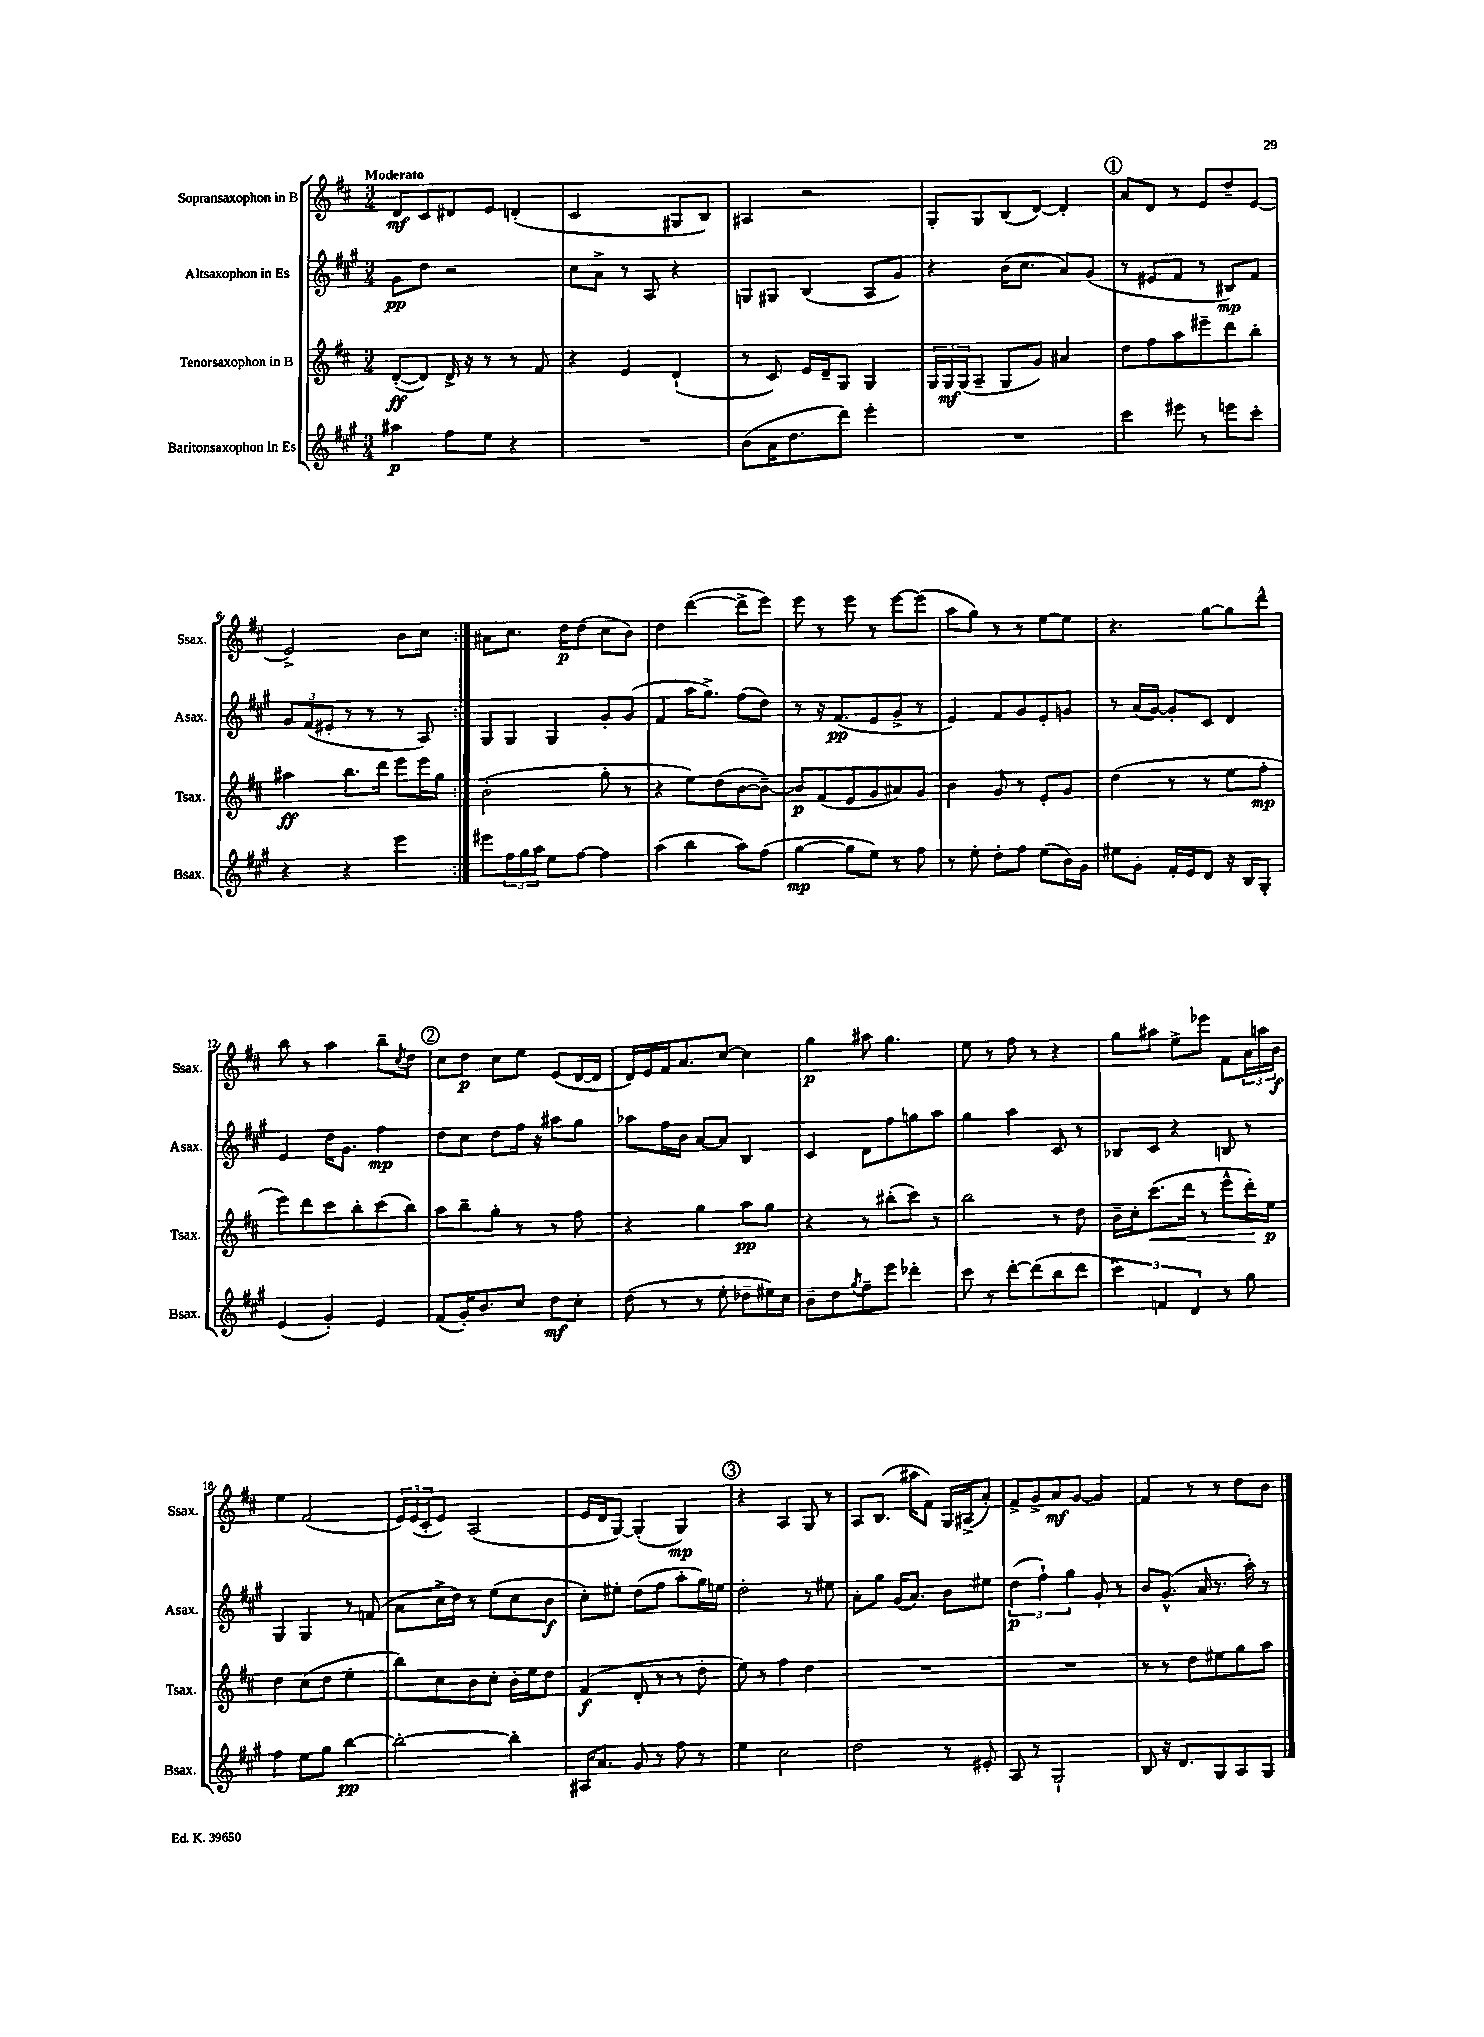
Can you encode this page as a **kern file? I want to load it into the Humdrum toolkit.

**kern	**kern	**kern	**kern
*staff4	*staff3	*staff2	*staff1
*clefG2	*clefG2	*clefG2	*clefG2
*k[f#c#g#]	*k[f#c#]	*k[f#c#g#]	*k[f#c#]
*M3/4	*M3/4	*M3/4	*M3/4
4aa#\	([8d'/L	8g#\L	8d/L
.	8d/]J)	8dd\J	8c#/
8ff#\L	16d^/	2r	8d#/
.	16r	.	.
8ee\J	8r	.	8e/J
4r	8r	.	(4d'/
.	8f#/	.	.
=	=	=	=
2.r	4r	8cc#\L	2c#/
.	.	8a^\J	.
.	4e/	8r	.
.	.	8A/	.
.	(4d`/	4r	8G#/L
.	.	.	8B/J)
=	=	=	=
(8b\L	8r	8G/L	4A#/
16a\K	8c#/)	8G#/J	.
8.dd\	.	.	.
.	16e/LL	(4B/	2r
.	16d~/J	.	.
8ddd\J)	8G/J	.	.
4eee'\	4G/	8A/L	.
.	.	8g#/J)	.
=	=	=	=
2.r	24G/LL	4r	8G'/L
.	24G/	.	.
.	(24G/J	.	.
.	8A~/J	.	8G/
.	8G/L	(16b\LK	(8B/
.	.	8.cc#\J	.
.	8g/J)	.	[8d/J)
.	4a#/	8a/L)	4d'/]
.	.	(8g#/J	.
=	=	=	=
4ccc#\	8dd\L	8r	8a/L
.	8ff#\	8e#/L	8d/J
8eee#\	8aa\	8f#/J	8r
8r	8eee#~\	8r	8e/L
8eee\L	8ddd\	8B#/L)	8dd~/
8ccc#'\J	8bb'\J	8f#/J	[8e/J
=	=	=	=
4r	4aa#\	12g#/L	2e^/]
.	.	(12f#/	.
.	.	12e#'/J	.
4r	8.bb\L	8r	.
.	.	8r	.
.	16ddd\Jk	.	.
4eee\	8eee\L	8r	8b\L
.	16eee\L	8A/)	8cc#\J
.	16gg\JJ	.	.
=:|!	=:|!	=:|!	=:|!
8eee#\L	(2b'\	8G#/L	8a#\L
24ff#\L	.	8G#/J	8.cc#\J
24gg#\	.	.	.
24aa\JJ	.	.	.
8ee\L	.	4G#/	.
.	.	.	16dd\LK
[8ff#\J	.	.	(8dd\J
4ff#\]	8gg'\	8g#'/L	8cc#\L
.	8r	(8g#/J	8b\J)
=	=	=	=
(4aa\	4r	4f#/	4dd\
4bb\	8ee\L)	16aa\LK	([4ddd\
.	.	8.gg#^\J)	.
.	(8dd\	.	.
8aa\L)	[8b\	(8ff#\L	8ddd^\]L
(8ff#\J	8b~\_J)	8dd\J)	8eee\J)
=	=	=	=
[4gg#\	8b/]L	8r	8eee\
.	(8f#/	16r	8r
.	.	(8.f#/L	.
8gg#\]L	8e/	.	8eee\
8ee\J)	8g/	8e/	8r
8r	8a#/)	8g#^/J	[8eee\L
8ff#\	8g/J	8r	(8eee\]J
=	=	=	=
8r	4b\	4e/)	8aa\L
8ee'\	.	.	8gg\J)
8dd'\L	8g/	8f#/L	8r
8ff#\J	8r	8g#/	8r
(8ee\L	8e'/L	8e'/	[8ee\L
16b\L)	8g/J	8g/J	8ee\]J
16g#\JJ	.	.	.
=	=	=	=
8ee#\L	(4dd\	8r	4.r
8g#'\J	.	(16a/LL	.
.	.	[16g#/JJ)	.
16f#'/LL	8r	8g#'/]L	.
16e/J	.	.	.
8d/J	8r	8c#/J	[8gg\L
16r	8ee\L	4d/	8gg\]
16B/LK	.	.	.
8G#'/J	8ff#'\J	.	8ddd^^\J
=	=	=	=
(4e/	8eee\L)	4e/	8bb\
.	8ddd\	.	8r
4g#'/)	8ccc#\	16dd\LK	4aa\
.	.	8.g#\J	.
.	8bb'\	.	.
4e/	(8ccc#\	4ff#\	8bb~\L
.	.	.	8qcc#/
.	8bb\J)	.	8dd\J
=	=	=	=
(8f#/L	8aa\L	8dd\L	8cc#\L
16g#'/K)	8bb~\	8cc#\J	8dd\J
8.b/	.	.	.
.	8gg'\J	8dd\L	8cc#\L
8cc#/J	8r	16ff#\Jk	8ee\J
.	.	16r	.
8dd\L	8r	8aa#\L	(8e/L
8cc#'\J	8ff#\	8gg#\J	[16d/L
.	.	.	16d/]JJ
=	=	=	=
(8dd\	4r	8aa-\L	16d/LL)
.	.	.	16e/
8r	.	16ff#\L	16f#/J
.	.	16b\JJ	8.a/
8r	4gg\	[8a/L	.
8ee'\	.	8a/]J	[8cc#/J
8dd-~\L	8aa\L	4B/	4cc#\]
16ee#\L)	8gg\J	.	.
16cc#\JJ	.	.	.
=	=	=	=
8b~\L	4r	4c#/	4gg\
8dd\	.	.	.
8qgg#/	.	.	.
8ff#~\	8r	8d\L	8aa#\
8eee\J	(8bb#'\L	8ff#\	4.gg\
4ddd-'\	8ccc#\J)	8gg\	.
.	8r	8aa\J	.
=	=	=	=
8ccc#\	2bb\	4gg#\	8ee\
8r	.	.	8r
[8ddd'\L	.	4aa\	8ff#\
(8ddd\]	.	.	8r
8bb\	8r	8c#/	4r
8ddd\J	8dd\	8r	.
=	=	=	=
6ccc#\)	16b~\LL	8B-/L	8gg\L
.	16cc#'\J	.	.
.	(8.ccc#\	8c#/J	8aa#\J
6f/	.	.	.
.	.	4r	8ee^\L
.	16ddd\Jk	.	.
6d/	.	.	.
.	8r	.	8eee-\J
8r	8eee^^\L	8B/	8f#\L
8gg#\	16ddd'\L)	8r	24a\L
.	.	.	24aa\
.	16ee\JJ	.	.
.	.	.	24b\JJ
=	=	=	=
4ff#\	4dd\	4G#/	4ee\
8ee\L	(8cc#\L	4G#/	(2f#/
8gg#\J	8dd\J	.	.
[4bb\	4ee'\	8r	.
.	.	(8f/	.
=	=	=	=
2bb'\_	8bb\L)	8a\L	24e/LL)
.	.	.	(24e/
.	.	.	24c#'/J
.	8cc#\	16cc#^\L	8e/J)
.	.	16dd\JJ)	.
.	8b\	8r	(2A/
.	8cc#'\J	(8ee\L	.
4bb'\]	16b'\LL	8cc#\	.
.	16ee\J	.	.
.	8dd\J	8b\J	.
=	=	=	=
16A#/LK	(4f#/	8cc#'\L)	16e/LL
8.a/J	.	.	16d/J
.	.	8ee#'\J	[8G/J)
8g#/	8d'/	(8dd\L	(4G'/]
8r	8r	8ff#\J	.
8ff#\	8r	8aa'\L	4G/)
8r	8dd'\	16gg#\L)	.
.	.	16ee\JJ	.
=	=	=	=
4ee\	8ee\)	2dd'\	4r
.	8r	.	.
2cc#\	4ff#\	.	4A/
.	4dd\	8r	8G/
.	.	8ee#\	8r
=	=	=	=
2dd\	2.r	8a'\L	8A/L
.	.	8gg#\J	(8.B/J
.	.	(16g#/LK	.
.	.	8.a/J)	16aa#\LK
.	.	.	8f#\J)
8r	.	8b\L	16G/LL
.	.	.	(16A#^/J
8e#'/	.	8ee#\J	8a'/J)
=	=	=	=
8A/	2.r	(6dd\	8f#^/L
8r	.	.	8g^/
.	.	6ff#`\)	.
2G#`/	.	.	8a/
.	.	6gg#\	.
.	.	.	[8g/J
.	.	8g#'/	4g/]
.	.	8r	.
=	=	=	=
8B/	8r	8b/L	4f#/
16r	8r	(8.g#^^/J	.
8.d/L	.	.	.
.	8dd\L	.	8r
.	.	16a/	.
8G#/	8ee#\	8.r	8r
8A/	8gg\	.	8dd\L
.	.	16aa'\)	.
8G#/J	8aa\J	8r	8b\J
==	==	==	==
*-	*-	*-	*-
